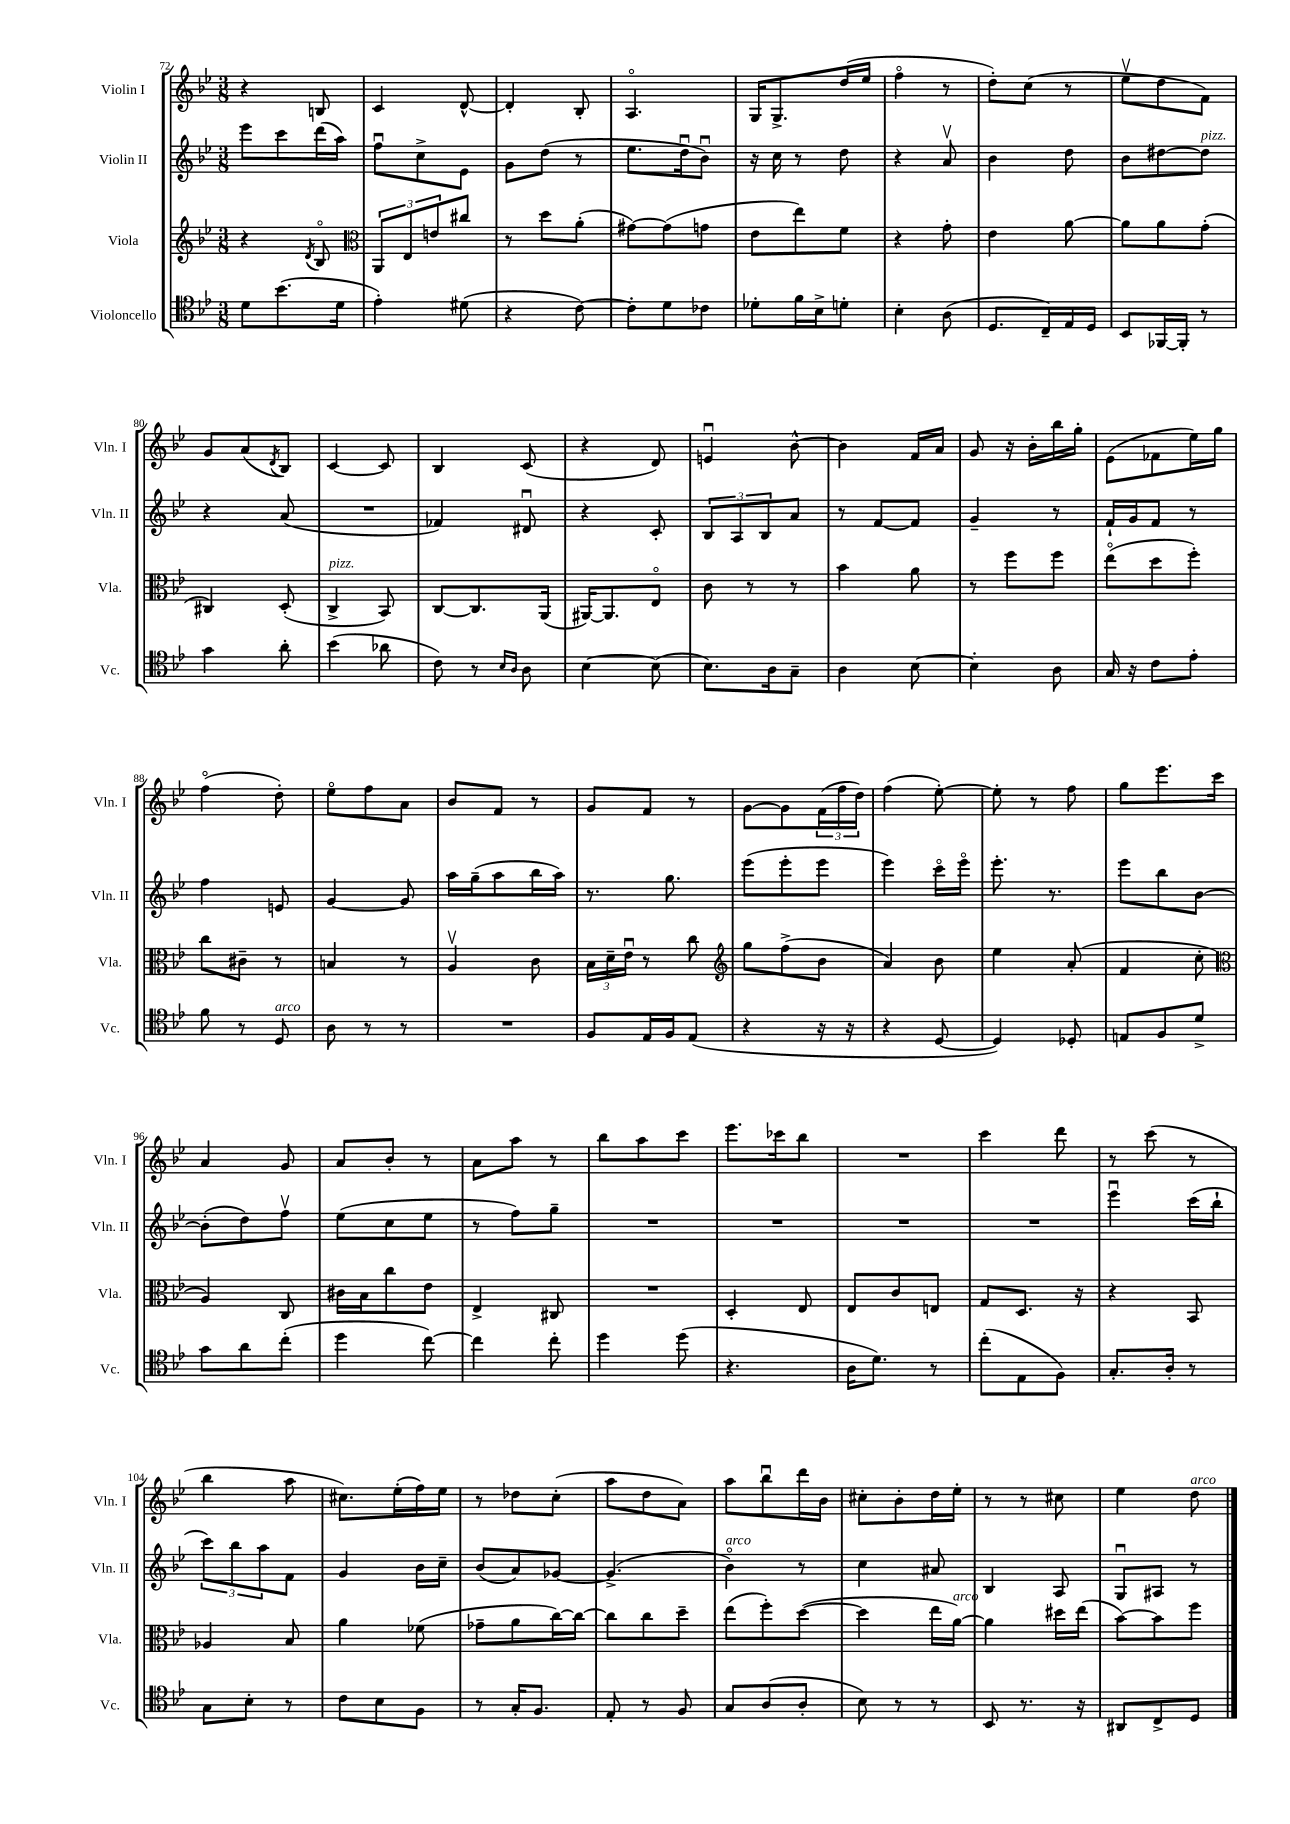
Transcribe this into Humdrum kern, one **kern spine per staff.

**kern	**kern	**kern	**kern
*staff4	*staff3	*staff2	*staff1
*clefC4	*clefG2	*clefG2	*clefG2
*k[b-e-]	*k[b-e-]	*k[b-e-]	*k[b-e-]
*M3/8	*M3/8	*M3/8	*M3/8
8d	4r	8eee-	4r
(8.b-	.	8ccc	.
.	8qd	.	.
.	8B-o	(16ddd	8B
16d	.	16aa)	.
=	=	=	=
*	*clefC3	*	*
4e-')	12AA	8ffu	4c
.	12E-	.	.
.	.	8cc^	.
.	12e	.	.
(8d#	8cc#	8e-	[8d^^
=	=	=	=
4r	8r	8g	4d']
.	8dd	(8dd	.
[8c)	(8a'	8r	8B-'
=	=	=	=
8c']	[8g#)	8.ee-	4.Ao
8d	(8g#]	.	.
.	.	16ddu	.
8c-	8g	8b-u)	.
=	=	=	=
8d-'	8e-	16r	16G
.	.	16cc	8.G^
16f	8ee-)	8r	.
16B-^	.	.	.
8d'	8f	8dd	(16dd
.	.	.	16ee-
=	=	=	=
4B-'	4r	4r	4ffo
(8A	8g'	8av	8r
=	=	=	=
8.D	4e-	4b-	8dd')
.	.	.	(8cc
16C~)	.	.	.
16E-	[8a	8dd	8r
16D	.	.	.
=	=	=	=
8BB-	8a]	8b-	8ee-v
[16FF-	8a	[8dd#	8dd
16FF-']	.	.	.
8r	(8g'	8dd#]	8f)
=	=	=	=
4g	4C#)	4r	8g
.	.	.	(8a
.	.	.	8qd
8a'	(8D'	(8a	8B-)
=	=	=	=
(4b-	4C^	4.r	[4c
8a-	8BB-)	.	8c]
=	=	=	=
8c)	[8C	4f-)	4B-
8r	8.C]	.	.
16qqB-	.	.	.
16qqA	.	.	.
8A	.	8d#u	(8c
.	(16AA	.	.
=	=	=	=
[4B-	[16AA#)	4r	4r
.	8.AA#]	.	.
(8B-]	8E-o	8c'	8d)
=	=	=	=
8.B-)	8c	12B-	4eu
.	.	12A	.
.	8r	.	.
.	.	12B-	.
16A	.	.	.
8G~	8r	8a	[8b-^^
=	=	=	=
4A	4b-	8r	4b-]
.	.	[8f	.
[8B-	8a	8f]	16f
.	.	.	16a
=	=	=	=
4B-']	8r	4g~	8g
.	8ff	.	16r
.	.	.	16b-'
8A	8ff	8r	16bb-
.	.	.	16gg'
=	=	=	=
16G	(8ee-o	16f`	(8e-
16r	.	16g	.
8c	8dd	8f	8f-
8e-'	8ff')	8r	16ee-)
.	.	.	16gg
=	=	=	=
8f	8cc	4ff	(4ffo
8r	8c#~	.	.
8D	8r	8e	8dd')
=	=	=	=
8A	4B	[4g	8ee-o
8r	.	.	8ff
8r	8r	8g]	8a
=	=	=	=
4.r	4Av	16aa	8b-
.	.	(16gg~	.
.	.	8aa	8f
.	8c	16bb-	8r
.	.	16aa)	.
=	=	=	=
8F	24B-	8.r	8g
.	24d~	.	.
.	24e-u	.	.
16E-	8r	.	8f
16F	.	8.gg	.
(8E-	8cc	.	8r
=	=	=	=
*	*clefG2	*	*
4r	8gg	(8eee-	[8g
.	(8ff^	8eee-'	8g]
16r	8b-	8eee-	(24f
.	.	.	24ff
16r	.	.	.
.	.	.	24dd)
=	=	=	=
4r	4a)	4eee-)	(4ff
[8D	8b-	16ccco	[8ee-')
.	.	16eee-o	.
=	=	=	=
4D])	4ee-	8.eee-'	8ee-']
.	.	.	8r
.	.	8.r	.
8D-'	(8a'	.	8ff
=	=	=	=
8E	4f	8eee-	8gg
8F	.	8bb-	8.eee-
8d^	8cc'	[8b-	.
.	.	.	16ccc
=	=	=	=
*	*clefC3	*	*
8g	4A)	(8b-']	4a
8a	.	8dd)	.
(8cc'	8C	8ffv	8g
=	=	=	=
4dd	16c#	(8ee-	8a
.	16B-	.	.
.	8cc	8cc	8b-'
[8cc)	8e-	8ee-	8r
=	=	=	=
4cc]	4E-^	8r	8a
.	.	8ff)	8aa
8cc'	8C#	8gg~	8r
=	=	=	=
4dd	4.r	4.r	8bb-
.	.	.	8aa
(8dd	.	.	8ccc
=	=	=	=
4.r	4D'	4.r	8.eee-
.	.	.	16ccc-
.	8E-	.	8bb-
=	=	=	=
16A	8E-	4.r	4.r
8.d)	.	.	.
.	8c	.	.
8r	8E	.	.
=	=	=	=
(8cc'	8G	4.r	4ccc
8E-	8.D	.	.
8F)	.	.	8ddd
.	16r	.	.
=	=	=	=
8.G'	4r	4eee-u	8r
.	.	.	(8ccc
16A'	.	.	.
8r	8BB-	(16ccc	8r
.	.	16bb-`	.
=	=	=	=
8G	4A-	12ccc)	4bb-
.	.	12bb-	.
8B-'	.	.	.
.	.	12aa	.
8r	8B-	8f	8aa
=	=	=	=
8c	4a	4g	8.cc#)
8B-	.	.	.
.	.	.	(16ee-'
8F	(8f-	16b-	16ff)
.	.	16cc~	16ee-
=	=	=	=
8r	8g-~	(8b-	8r
16G'	8a	8a)	8dd-
8.F	.	.	.
.	[16cc)	[8g-	(8cc'
.	16cc_	.	.
=	=	=	=
8E-'	8cc]	(4.g-^]	8aa
8r	8cc	.	8dd
8F	8dd~	.	8a)
=	=	=	=
8G	(8ee-	4b-o)	8aa
(8A	8ff')	.	8bb-u
8A'	([8dd	8r	16ddd
.	.	.	16b-
=	=	=	=
8B-)	4dd]	4cc	8cc#'
8r	.	.	8b-'
8r	16ee-	8a#	16dd
.	[16a)	.	16ee-'
=	=	=	=
8BB-	4a]	4B-	8r
8.r	.	.	8r
.	16dd#	8A	8cc#
16r	(16ee-	.	.
=	=	=	=
8AA#	[8b-)	8Gu	4ee-
8C^	8b-]	8A#	.
8D	8ff	8r	8dd
==	==	==	==
*-	*-	*-	*-
